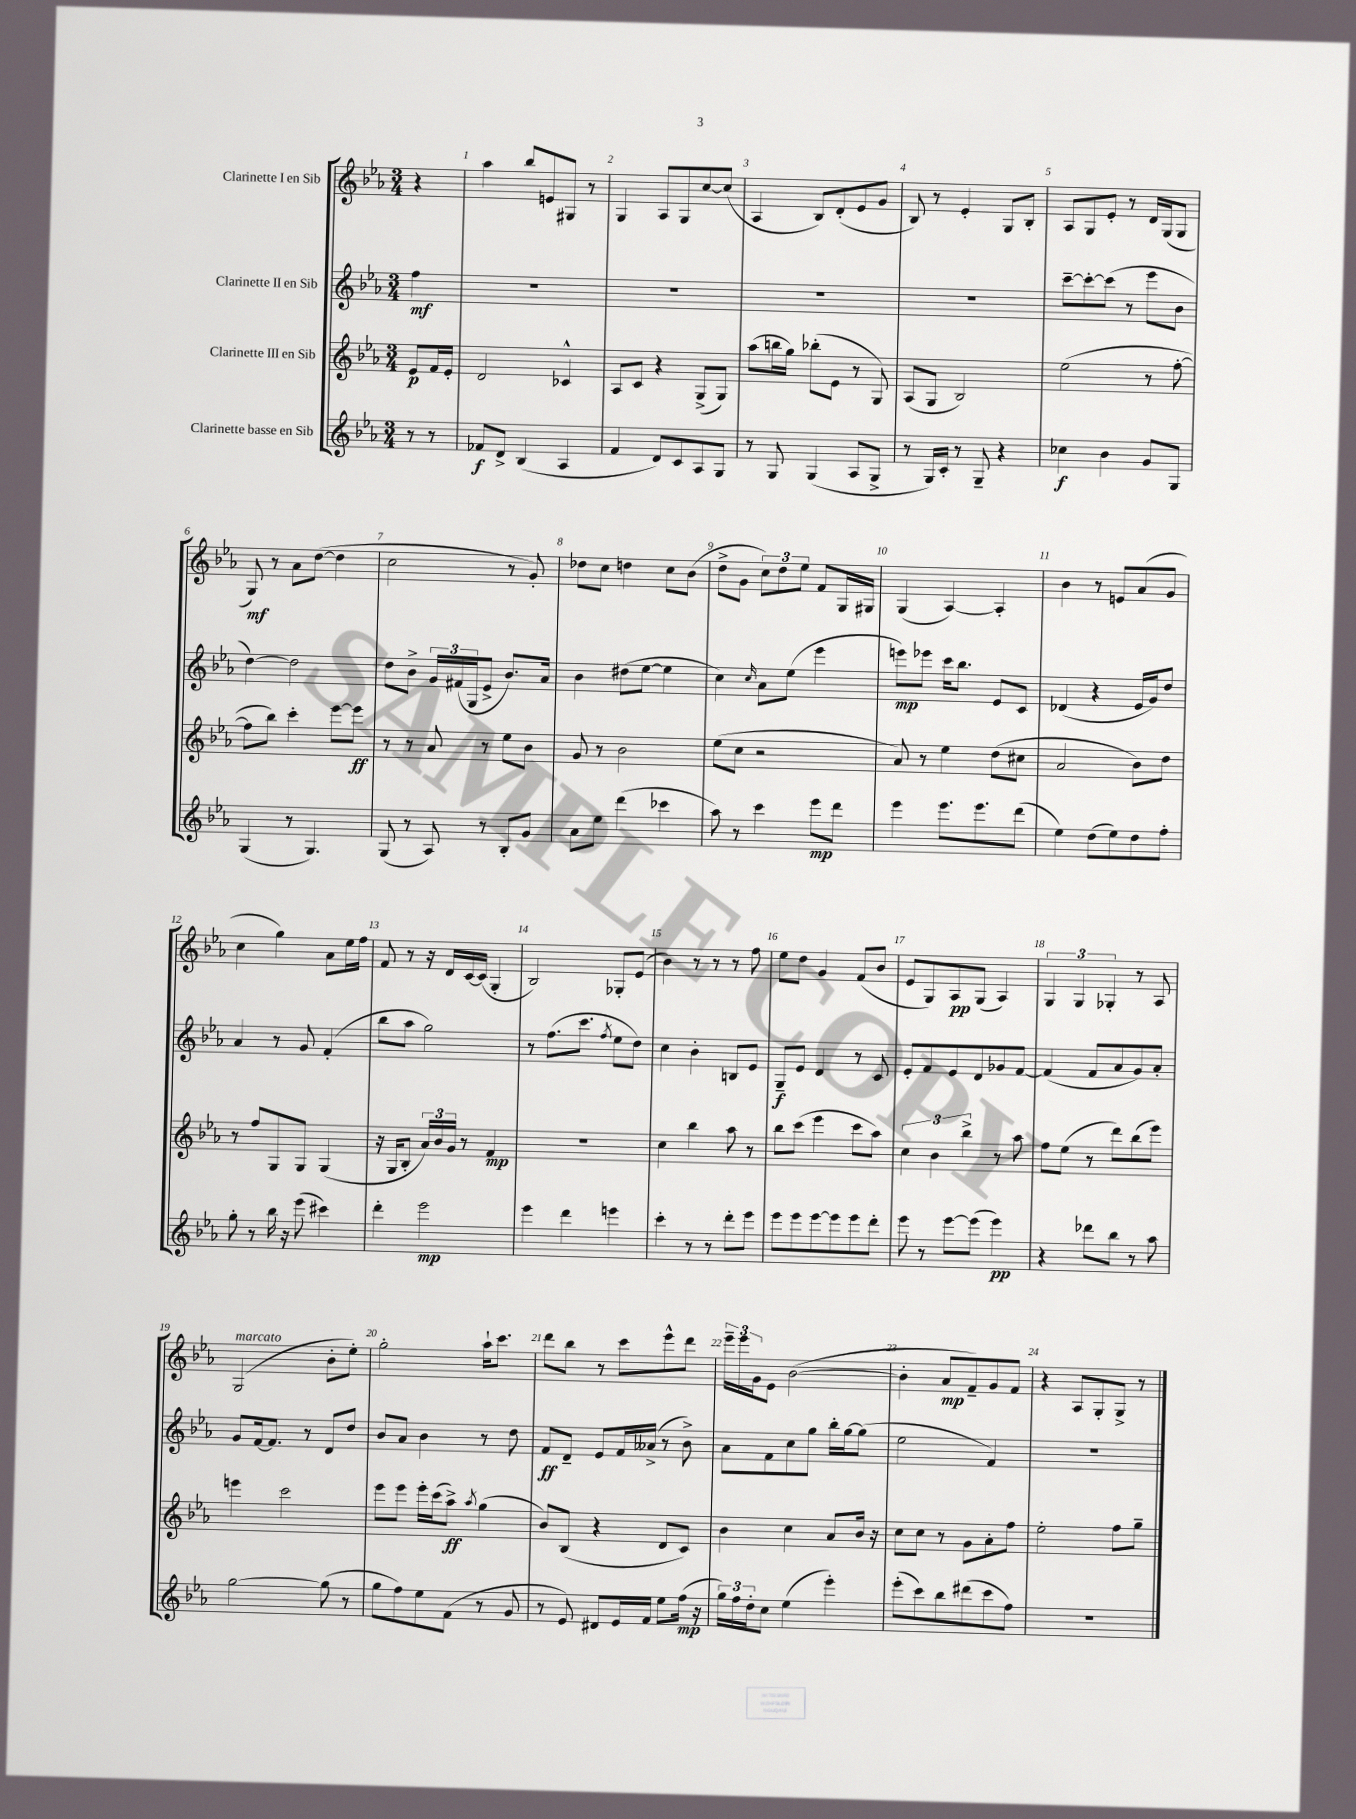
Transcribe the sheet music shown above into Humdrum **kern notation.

**kern	**kern	**kern	**kern
*staff4	*staff3	*staff2	*staff1
*clefG2	*clefG2	*clefG2	*clefG2
*k[b-e-a-]	*k[b-e-a-]	*k[b-e-a-]	*k[b-e-a-]
*M3/4	*M3/4	*M3/4	*M3/4
8r	8e-	4ff	4r
8r	16f	.	.
.	16e-'	.	.
=	=	=	=
8f-	2d	2.r	4aa-
8d^	.	.	.
(4B-	.	.	8bb-
.	.	.	8e
4A-	4c-^^	.	8G#
.	.	.	8r
=	=	=	=
4f	8A-	2.r	4G
.	8c	.	.
8d)	4r	.	8A-
8c	.	.	8G
8A-	(8G^	.	[8cc
8G	8G)	.	(8cc]
=	=	=	=
8r	(8aa-	2.r	4A-
8G	16bb	.	.
.	16gg)	.	.
(4G	(8bb-'	.	8B-)
.	8e-	.	(8d'
8A-	8r	.	8e-
8G^	8G)	.	8g
=	=	=	=
8r	(8A-	2.r	8B-)
16G)	8G	.	8r
16c'	.	.	.
8r	2B-)	.	4e-'
8G~	.	.	.
4r	.	.	8G
.	.	.	8B-'
=	=	=	=
4cc-	(2ee-	[8ccc~	8A-
.	.	8ccc'_	8G
4b-	.	(8ccc]	8e-'
.	.	8r	8r
8g	8r	8eee-	16d
.	.	.	(16G
8G	[8ff'	8b-	8G
=	=	=	=
(4G	8ff]	[4dd)	8G)
.	8bb-)	.	8r
8r	4ccc'	2dd]	8a-
4.G)	.	.	([8dd
.	[8eee-	.	4dd]
.	8eee-]	.	.
=	=	=	=
(8G	8r	8dd	2cc
8r	8r	8b-^	.
8A-)	8a-	24g	.
.	.	(24f#	.
.	.	24G	.
8r	8r	8e-^	.
8B-'	8ee-	8.b-)	8r
8g	8b-	.	8g')
.	.	16a-	.
=	=	=	=
8a-	8g	4b-	8dd-
8ee-	8r	.	8cc
(4ddd	2b-	(8dd#	4dd
.	.	[8ee-	.
4ccc-	.	4ee-]	8cc
.	.	.	(8b-
=	=	=	=
8aa-)	(8ee-	4cc)	8dd^
8r	8cc	.	8g
.	.	16qqcc	.
4ccc	2r	8a-	12cc)
.	.	.	12dd
.	.	(8ee-	.
.	.	.	12ee-
8eee-	.	4eee-	8f
8ddd	.	.	16G
.	.	.	16G#
=	=	=	=
4eee-	8a-)	8eee)	(4G
.	8r	8eee-	.
8.eee-	4ee-	16ccc	[4A-)
.	.	8.bb-	.
8.eee-	.	.	.
.	(8dd	8e-	4A-']
(8ddd	8cc#	8c	.
=	=	=	=
4ee-)	2a-	(4d-	4b-
(8dd	.	4r	8r
8ee-)	.	.	8e
8dd	8b-)	16e-	(8a-
.	.	16g)	.
8ff'	8dd	8dd	8g
=	=	=	=
8gg'	8r	4a-	4cc
8r	8ff	.	.
16bb-	8G	8r	4gg)
16r	.	.	.
(8eee-	8G	8g	.
4ccc#)	(4G	(4f'	8a-
.	.	.	16ee-
.	.	.	16ff
=	=	=	=
4ddd'	16r	8bb-	8f
.	16G	.	.
.	8B-'	8aa-	8r
2eee-	24a-)	2gg)	16r
.	24b-	.	.
.	.	.	16d
.	24g	.	.
.	8r	.	[16c
.	.	.	(16c]
.	4f	.	4G'
=	=	=	=
4eee-	2.r	8r	2B-)
.	.	(8.ff	.
4ddd	.	.	.
.	.	8.ccc	.
.	.	8qff	.
4eee	.	8ee-	8G-'
.	.	8dd)	(8e-
=	=	=	=
4ccc'	4cc	4cc	4b-)
8r	4bb-	4b-'	8r
8r	.	.	8r
8ddd'	8aa-	8B	8r
8eee-	8r	8e-	8ff
=	=	=	=
8eee-	8bb-	8G~	8ee-
8eee-	(8ccc	8e-	8dd
[8eee-	4eee-	4d	4g
8eee-]	.	.	.
8eee-	8ccc	8r	(8f
8ddd'	8aa-)	8c	8b-
=	=	=	=
8eee-	6cc	8e-'	8e-
8r	.	8f	8G)
.	6b-	.	.
[8eee-	.	8e-	8A-
.	6bb-^	.	.
(8eee-]	.	8d	(8G
4eee-)	8r	8g-	4A-)
.	8aa-	[8f	.
=	=	=	=
4r	8ff	(4f]	6G
.	(8ee-	.	.
.	.	.	6G
8ddd-	8r	8f	.
.	.	.	6G-'
8bb-	8ddd)	8a-	.
8r	(8bb-	8g)	8r
8aa-	8eee-)	8a-'	8A-
=	=	=	=
[2gg	4eee	8g	(2G
.	.	[16f	.
.	.	8.f]	.
.	2ccc	.	.
.	.	8r	.
(8gg]	.	8d	8b-'
8r	.	8dd	8ee-')
=	=	=	=
8gg	8eee-	8b-	2gg'
8ff)	8eee-	8a-	.
8ee-	16eee-'	4b-	.
.	(16ccc	.	.
(8f	8aa-^)	.	.
.	8qaa-	.	.
8r	(4gg	8r	16aa-`
.	.	.	8.ccc
8g	.	8dd	.
=	=	=	=
8r	8b-)	8f	8ddd
8e-)	(8B-	8d~	8bb-
8d#	4r	8e-	8r
16e-	.	16f	8ccc
16f	.	(16a--^	.
8ee-	8d	8r	8eee-^^
(16ff	8c)	8b-^)	8ddd
16r	.	.	.
=	=	=	=
24gg)	4b-	8a-	24eee-~
24ff	.	.	24eee-
24dd'	.	.	24g
8cc	.	8f	8e-
(4ee-	4cc	8cc	([2b-
.	.	8gg	.
4eee-')	8a-	16bb-'	.
.	.	[16gg	.
.	16b-	(8gg]	.
.	16r	.	.
=	=	=	=
(8eee-'	8cc	2ee-	4b-']
8ccc)	8cc	.	.
8bb-	8r	.	8a-
(8ddd#	8g	.	8f~)
8ccc	8a-'	4f)	8g
8ff)	8ff	.	8f
=	=	=	=
2.r	2ee-'	2.r	4r
.	.	.	8A-
.	.	.	8G'
.	8ff	.	8G^
.	8gg~	.	8r
==	==	==	==
*-	*-	*-	*-
